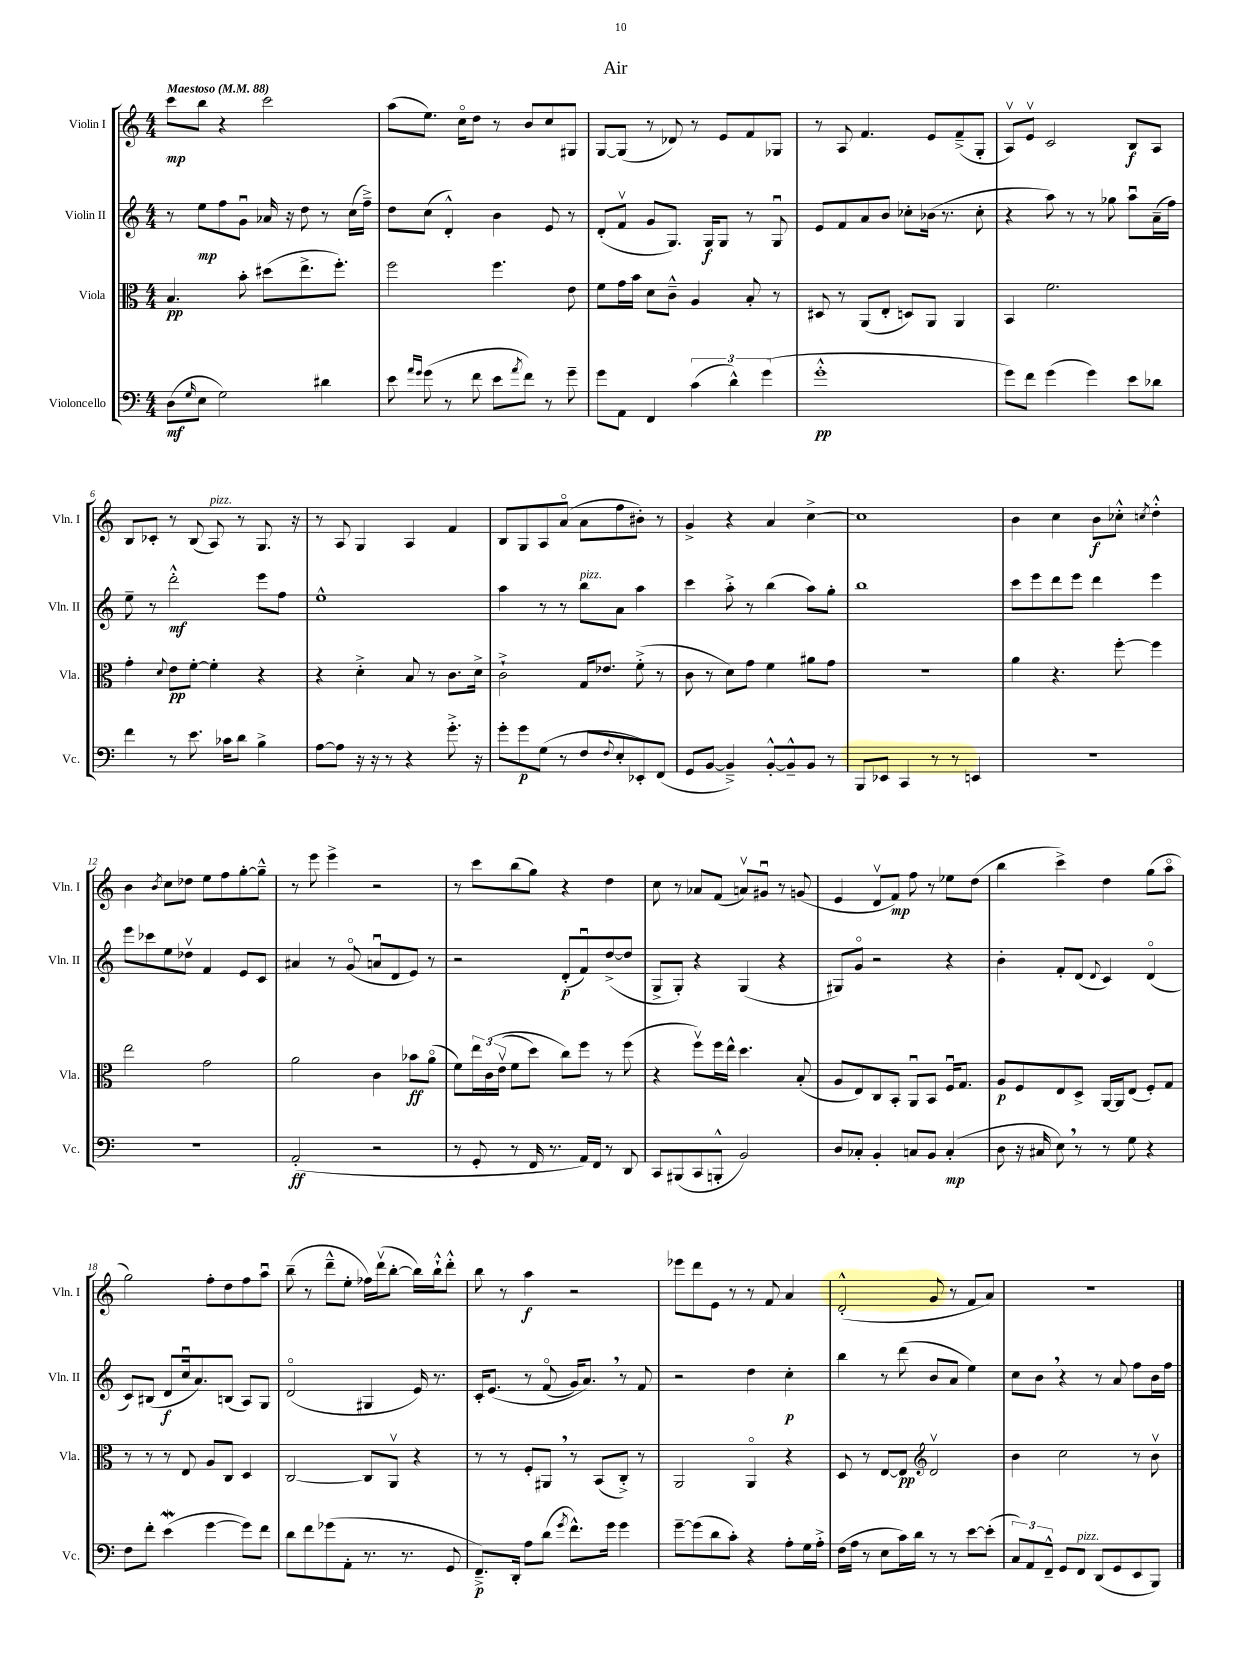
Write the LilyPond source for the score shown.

\header { title = "Air" }
<<
\new StaffGroup <<
\new Staff = "s0" \with { instrumentName = "Violin I" shortInstrumentName = "Vln. I" } {
    \clef treble \key c \major \numericTimeSignature \time 4/4 \tempo "Maestoso" 4 = 88
    c'''8\mp b''8 r4 c'''2 |
    a''8( e''8.) c''16\flageolet d''8 r8 b'8 c''8 gis8 |
    g8~ g8( r8 des'8) r8 e'8 f'8 ges8 |
    r8 a8 f'4. e'8 f'8--->( g8-. |
    a8\upbow) e'8\upbow c'2 b8\f a8 |
    b8 ces'8-. r8 b8( a8^\markup { \italic "pizz." }) r8 g8. r16 |
    r8 a8 g4 a4 f'4 |
    b8 g8 a8 a'8\flageolet( a'8 f''8 bis'8-.) r8 |
    g'4-> r4 a'4 c''4~-> |
    c''1 |
    b'4 c''4 b'8\f ces''8-.-^ \acciaccatura { c''8 } d''4-.-^ |
    b'4 \acciaccatura { b'8 } c''8 des''8 e''8 f''8 g''8~-. g''8---^ |
    r8 e'''8 e'''4-> r2 |
    r8 c'''8 b''8( g''8) r4 d''4 |
    c''8 r8 aes'8 f'8( a'8\upbow) gis'8\downbow r8 g'8( |
    e'4 d'8\upbow f'8\mp) f''8 r8 ees''8 d''8( |
    b''4 c'''4->) d''4 g''8( a''8\flageolet |
    g''2) f''8-. d''8 f''8 a''8\downbow |
    b''8--( r8 d'''8---^ e''8-. fes''16) d'''16\upbow( b''8~-. b''16) b''16-!-^ d'''8-.-^ |
    b''8 r8 a''4\f r2 |
    ees'''8 d'''8 e'8 r8 r8 f'8 a'4 |
    d'2-.-^( g'8 r8 f'8 a'8) |
    r1 \bar "|." |
}
\new Staff = "s1" \with { instrumentName = "Violin II" shortInstrumentName = "Vln. II" } {
    \clef treble \key c \major \numericTimeSignature \time 4/4
    r8 e''8\mp f''8 g'8\downbow aes'16 r16 d''8 r8 c''16( f''16--->) |
    d''8 c''8( d'4-.-^) b'4 e'8 r8 |
    d'8-.( f'8\upbow g'8 g8.) g16\f g8 r8 g8\downbow |
    e'8 f'8 a'8 b'8 ces''8-. bes'16( r8. ces''8-. |
    r4 a''8) r8 r8 ges''8 a''8\downbow a'16--( f''16) |
    e''8-- r8 d'''2-.-^\mf e'''8 f''8 |
    e''1-^ |
    a''4 r8 r8 b''8^\markup { \italic "pizz." } a'8 a''4 |
    c'''4 a''8-.-> r8 b''4( a''8) g''8-. |
    b''1 |
    c'''8 e'''8 d'''8 e'''8 d'''4 e'''4 |
    e'''8 ces'''8 e''8 des''8\upbow f'4 e'8 c'8 |
    ais'4 r8 g'8\flageolet( a'8\downbow d'8 e'8) r8 |
    r2 d'8-.\p( f'8\downbow) d''8~->( d''8 |
    g8-> g8-.) r4 g4( r4 |
    gis8) g'8\flageolet r2 r4 |
    b'4-. f'8-. d'8( \appoggiatura { d'8 } c'4) d'4\flageolet( |
    c'8) bis8( d'8\f c''16\downbow a'8.) b8( a8) g8 |
    d'2\flageolet( gis4 e'16) r8. |
    c'16-. e'8.\( r8 f'8\flageolet( g'16) a'8.\) \breathe r8 f'8 |
    r2 d''4 c''4-.\p |
    b''4 r8 d'''8( b'8 a'8 e''4) |
    c''8 b'8 \breathe r4 r8 a'8 f''8 b'16 f''16 \bar "|." |
}
\new Staff = "s2" \with { instrumentName = "Viola" shortInstrumentName = "Vla." } {
    \clef alto \key c \major \numericTimeSignature \time 4/4
    b4.\pp b'8-. dis''8( e''8.-> f''8.-.) |
    f''2 f''4. e'8 |
    f'8 g'16 b'16 d'8 c'8---^ a4 b8-. r8 |
    dis8 r8 a,8( e8-. d8) a,8 a,4 |
    b,4 f'2. |
    g'4-. \appoggiatura { d'8 } e'8\pp f'8~-. f'4-. r4 |
    r4 d'4-.-> b8 r8 c'8. d'16-> |
    c'2-!-> g16 ees'8. f'8-.->( r8 |
    c'8 r8 d'8) g'8 f'4 ais'8 g'8 |
    r1 |
    a'4 r4. f''8~-. f''4 |
    e''2 g'2 |
    a'2 c'4 bes'8\ff a'8\flageolet( |
    f'8) \tuplet 3/2 { e''16 c'16\( e'16\upbow( } f'8 d''8) c''8\) f''8 r8 f''8( |
    r4 f''8\upbow) f''16 e''16-^ d''4. b8-.( |
    a8 e8) c8 b,8-. a,8\downbow b,8 f16\downbow g8. |
    a8\p f8 e8 d8-> a,16~ a,16 e8( f8-.) g8 |
    r8 r8 r8 e8 a8 c8 d4 |
    c2~ c8 a,8\upbow r4 |
    r8 r8 f8-. ais,8 \breathe r8 b,8( c8-.->) r8 |
    a,2 a,4\flageolet r4 |
    d8 r8 e8~ e8\pp \clef treble d'2\upbow |
    b'4 c''2 r8 b'8\upbow \bar "|." |
}
\new Staff = "s3" \with { instrumentName = "Violoncello" shortInstrumentName = "Vc." } {
    \clef bass \key c \major \numericTimeSignature \time 4/4
    d8\mf( \grace { g16 } e8 g2) dis'4 |
    e'8 \grace { a'16 g'16 } g'8( r8 f'8 e'8 \acciaccatura { a'8 } f'8) r8 g'8-- |
    g'8 a,8 f,4 \tuplet 3/2 { c'4( d'4-^) g'4( } |
    g'1-.-^\pp |
    g'8) f'8 g'4( g'4) e'8 des'8 |
    f'4 r8 e'8. ces'16 d'8 b4-> |
    a8~ a8 r16 r16 r8 r4 g'8.-.-> r16 |
    g'8-. g'8\p g8( r8 f8 \appoggiatura { f8 } e8-. ees,8-.) f,8( |
    g,8 b,8~ b,4--->) b,8~-.-^ b,8---^ b,8 r8 |
    b,,8 ees,8 c,4 r8 r8 e,4 |
    R1 |
    R1 |
    a,2-.\ff( r2 |
    r8 g,8-. r8 f,16 r8. a,16) f,16 r8 d,8 |
    c,8 bis,,8( c,8 b,,8-.-^ b,2) |
    d8 ces8-. b,4-. c8 b,8 c4-.\mp( |
    d8 r16 cis16 e8) \breathe r8 r8 g8 r4 |
    f8 f'8-. e'4\mordent( g'4~ g'8) f'8 |
    d'8 f'8 ges'8( a,8-. r8. r8. g,8 |
    f,8.--->\p) d,16-. a8 d'8( \acciaccatura { g'8 } f'8.-^) g'16 g'4 |
    g'8~-- g'8( d'8 c'8-.) r4 a8-. g16 a16-.-> |
    f16( a16 r8 e8 c'16) d'16 r8 r8 e'8~ e'8-.( |
    \tuplet 3/2 { c8) a,8 f,8---^ } g,8 f,8^\markup { \italic "pizz." } d,8( g,8 e,8 b,,8) \bar "|." |
}
>>
>>
